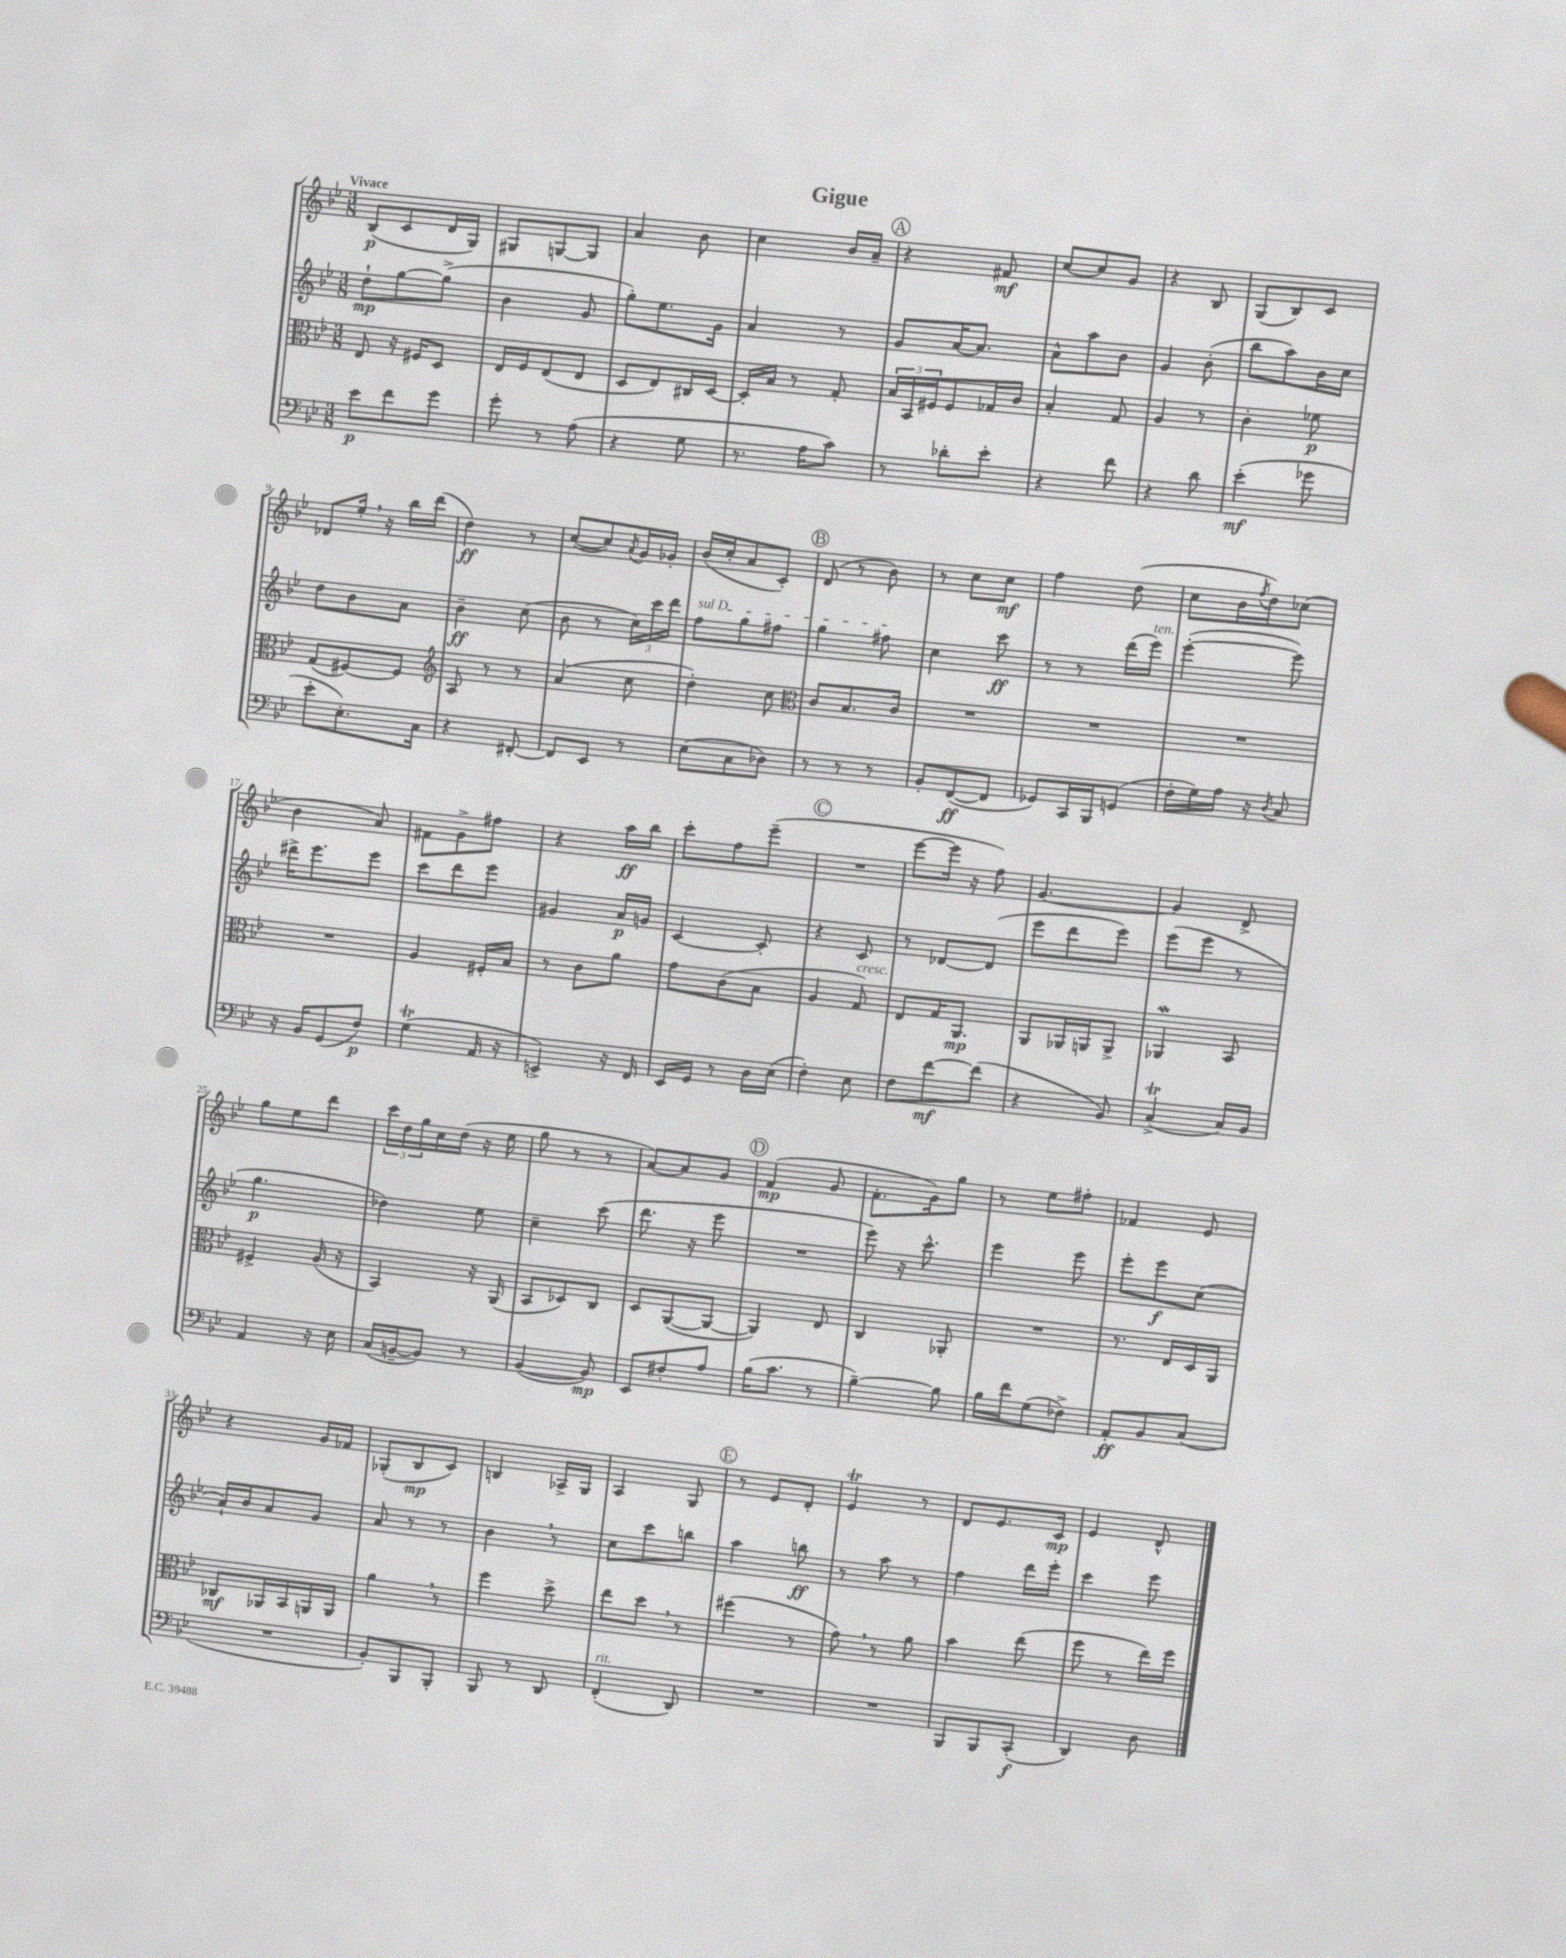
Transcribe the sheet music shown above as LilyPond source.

\header { title = "Gigue" }
<<
\new StaffGroup <<
\new Staff = "s0" {
    \clef treble \key bes \major \numericTimeSignature \time 3/8 \tempo "Vivace"
    bes8\p( c'8 d'16 g16) |
    gis8 g8~ g8 |
    a'4 bes'8 |
    c''4 bes'16 a'16-- |
    \mark \markup { \circle "A" } r4 fis'8\mf |
    c''8~ c''8 g'8 |
    r4 bes8 |
    g8( bes8) c'8 |
    des'8 ees''16-. \breathe r16 bes''16 d'''16( |
    d''4\ff) r8 |
    c''8~( c''8) \acciaccatura { a'8 } g'16 ges'16-. |
    bes'16( c''16-. a'8 c'8-.) |
    \mark \markup { \circle "B" } d'8( r8 bes'8) |
    r8 c''8 c''8\mf |
    f''4 d''8( |
    c''8 bes'16 \acciaccatura { f''8 } d''16) ces''8( |
    bes'4 a'8) |
    fis'8 g'8-> fis''8 |
    r4 a''16\ff bes''16 |
    c'''8-. f''8 ees'''8--( |
    \mark \markup { \circle "C" } R4. |
    ees'''8~ ees'''16 r16 f''8) |
    g'4.~ |
    g'4 d'8-> |
    g''8 ees''8 d'''8 |
    \tuplet 3/2 { c'''16 d''16 g''16 } c''16 d''16( r16 ees''16 |
    g''8 r8 r8 |
    a'8~) a'8 g'8 |
    \mark \markup { \circle "D" } f'4\mp( g'8 |
    f'8.-. g'16) g''8 |
    r8 ees''8 fis''8-. |
    fes'4 ees'8 |
    r4 g'16 fes'16 |
    ges8-.( bes8\mp c'8) |
    b4 aes16-> g16 |
    a4 g8 |
    \mark \markup { \circle "E" } r8 ees'8 d'8-. |
    ees'4\trill r8 |
    d'8 ees'8. c'16\mp |
    ees'4 d'8-^ \bar "|." |
}
\new Staff = "s1" {
    \clef treble \key bes \major \numericTimeSignature \time 3/8
    d''8-!\mp g''8~ g''8->( |
    bes'4 g'8 |
    g''8-.) ees''8. g'16 |
    a'4 r8 |
    \mark \markup { \circle "A" } g'8 a'16~ a'8. |
    a'8-^ a''8 bes'8 |
    g'4 bes'8-.( |
    bes''8 a''8) bes'16 c''16 |
    d''8 bes'8 a'8 |
    bes'4--\ff c''8( |
    bes'8 r8 \tuplet 3/2 { c''16) c'''16 d'''16 } |
    \once \override TextSpanner.bound-details.left.text = \markup { \italic "sul D" } f''8\startTextSpan g''8 fis''8 |
    \mark \markup { \circle "B" } g''4 fis''8\stopTextSpan |
    c''4 c'''8\ff |
    r8 r8 d'''16( ees'''16^\markup { \italic "ten." }) |
    ees'''4~-.( ees'''8) |
    dis'''16-> ees'''8. ees'''8 |
    c'''8 d'''8 ees'''8 |
    gis'4 a'16\p g'16 |
    c'4~ c'8-. |
    \mark \markup { \circle "C" } r4 c'8 |
    r8 des'8~ des'8( |
    ees'''8 d'''8 ees'''8) |
    ees'''8( ees'''8 r8 |
    g''4.\p |
    des''4) ees''8 |
    c''4-- c'''8( |
    d'''8. r16 ees'''8 |
    \mark \markup { \circle "D" } R4. |
    ees'''8) r16 c'''8.-^ |
    ees'''4 ees'''8 |
    ees'''8-. ees'''8\f c''8( |
    a'16-!) bes'16 a'8 g'8 |
    a'8 r8 r8 |
    bes'4 \breathe r8 |
    c''8 c'''8 b''8 |
    \mark \markup { \circle "E" } a''4 b''8\ff |
    r8 a''8 r8 |
    f''4 d'''16 ees'''16-. |
    c'''4 ees'''8 \bar "|." |
}
\new Staff = "s2" {
    \clef alto \key bes \major \numericTimeSignature \time 3/8
    ees8 r16 fis16 d8 |
    ees16 f16 ees8( ees8 |
    d8 ees8) cis16 d16~ |
    d16-. bes16 r8 g8-. |
    \mark \markup { \circle "A" } \tuplet 3/2 { bes16 bes,16 fis16 } fis8 ges16 c'16 |
    bes4-. g8 |
    a4 r8 |
    c'4-. fes'8\p |
    g8( fis8~) fis8 |
    \clef treble a8 r8 r8 |
    a'4( c''8 |
    d''4-.) c''8 |
    \mark \markup { \circle "B" } \clef alto c'8 bes8. c'16 |
    R4. |
    R4. |
    R4. |
    R4. |
    a4 fis16-. bes16 |
    r8 c'8 a'8 |
    g'8 c'8( bes8 |
    \mark \markup { \circle "C" } a4 g8^\markup { \italic "cresc." }) |
    ees8 g16 a,8.\mp |
    a,8 aes,16 a,16 a,8-> |
    aes,4\mordent bes,8 |
    fis4-> a16( r16 |
    bes,4) r16 a,16( |
    bes,8 des8) c8 |
    d8 a,8~( a,8~ |
    \mark \markup { \circle "D" } a,4) ees8 |
    c4 aes,8-. |
    R4. |
    r8. ees16 d16 a,16 |
    ces8\mf aes,16 bes,16 a,16 a,16 |
    a'4 \breathe r8 |
    f''4 d''8-> |
    ees''8 d''8 \breathe r8 |
    \mark \markup { \circle "E" } fis''4( r8 |
    g'8) \breathe r8 a'8 |
    bes'4 ees''8( |
    f''8 r8 ees''16) f''16 \bar "|." |
}
\new Staff = "s3" {
    \clef bass \key bes \major \numericTimeSignature \time 3/8
    ees'8\p f'8 g'8 |
    g'8-. r8 a8( |
    r4 g8 |
    r8. a16 c'8) |
    \mark \markup { \circle "A" } r8 des'8-. ees'8-. |
    r4 f'8 |
    r4 d'8 |
    ees'4-.\mf( ges'8 |
    ees'8-. ees8.-.) c16 |
    r4 fis,8~-. |
    fis,8 ees,8 r8 |
    ees8( c8 des8) |
    \mark \markup { \circle "B" } r8 r8 r8 |
    bes,8-. f,8~\ff( f,8 |
    ges,8) c,16 bes,,16 g,8( |
    f16-. g16) a16 r16 \acciaccatura { d8 } c8 |
    r16 bes,16 g,8( f8\p) |
    g4\trill( a,16 r16 |
    e,4->) r16 f,16 |
    ees,16 g,16 r8 d16 ees16( |
    \mark \markup { \circle "C" } f4-.) ees8 |
    f8 f'8~\mf f'8( |
    r4 bes,8) |
    c4->\trill( c16) bes,16 |
    a,4 r16 ees16 |
    c16( b,16~-- b,8) r8 |
    bes,4~( bes,8\mp) |
    ees,8 fis8-. a8 |
    \mark \markup { \circle "D" } bes16( c'8. r8 |
    bes4~--) bes8 |
    bes16 f'16 g8( fes8->) |
    a,8-.\ff bes,8 c8( |
    R4. |
    bes,8-.) bes,,8 bes,,8-. |
    bes,,8 r8 d,8 |
    f,4-.^\markup { \italic "rit." }( d,8) |
    \mark \markup { \circle "E" } R4. |
    R4. |
    bes,,8 bes,,8 c,8-.\f( |
    d,4) d8 \bar "|." |
}
>>
>>
